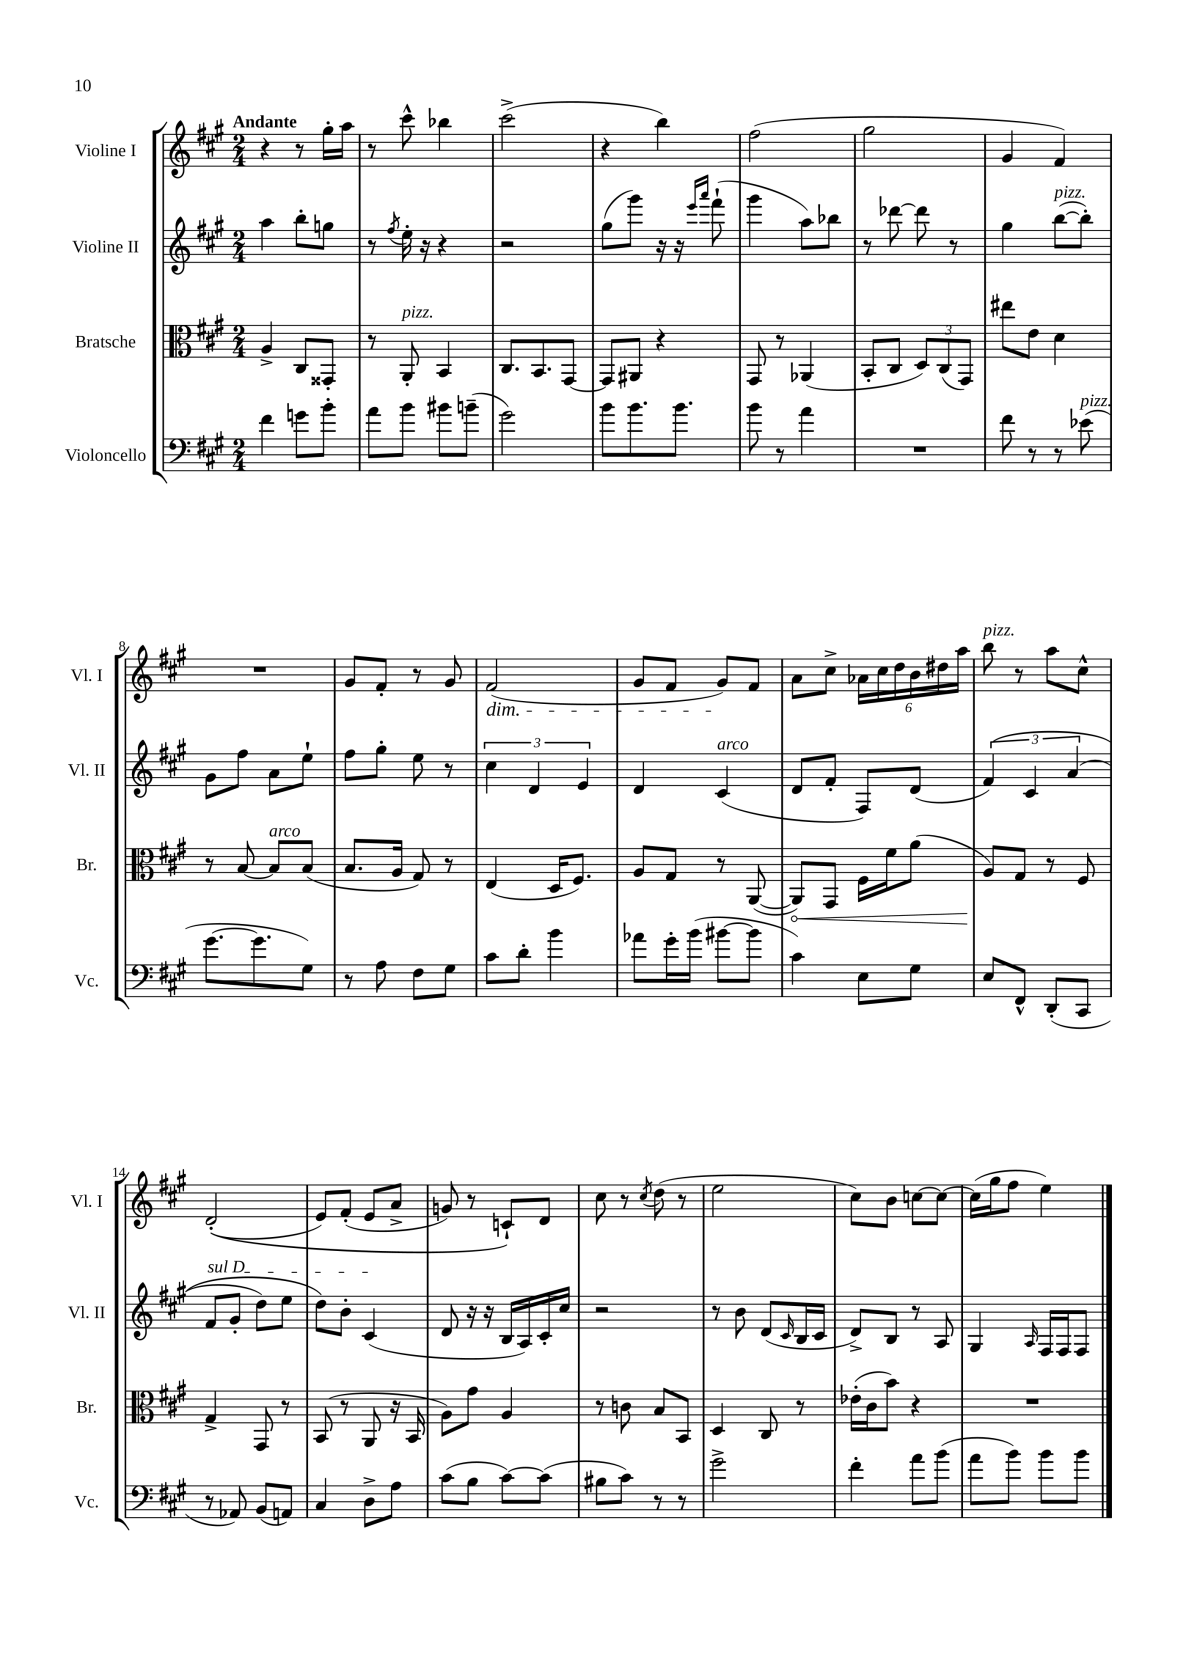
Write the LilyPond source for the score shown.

<<
\new StaffGroup <<
\new Staff = "s0" \with { instrumentName = "Violine I" shortInstrumentName = "Vl. I" } {
    \clef treble \key a \major \numericTimeSignature \time 2/4 \tempo "Andante"
    r4 r8 gis''16-. a''16 |
    r8 cis'''8-^ bes''4 |
    cis'''2->( |
    r4 b''4) |
    fis''2( |
    gis''2 |
    gis'4 fis'4) |
    R2 |
    gis'8 fis'8-. r8 gis'8 |
    fis'2\dim( |
    gis'8 fis'8 gis'8\!) fis'8 |
    a'8 cis''8-> \tuplet 6/4 { aes'16 cis''16 d''16 b'16 dis''16 a''16 } |
    b''8^\markup { \italic "pizz." } r8 a''8 cis''8-^ |
    d'2-.(\( |
    e'8) fis'8-.( e'8 a'8-> |
    g'8) r8 c'8-!\) d'8 |
    cis''8 r8 \acciaccatura { cis''8 } d''8( r8 |
    e''2 |
    cis''8) b'8 c''8~ c''8~ |
    c''16( gis''16 fis''8 e''4) \bar "|." |
}
\new Staff = "s1" \with { instrumentName = "Violine II" shortInstrumentName = "Vl. II" } {
    \clef treble \key a \major \numericTimeSignature \time 2/4
    a''4 b''8-. g''8 |
    r8 \acciaccatura { fis''8 } e''16-. r16 r4 |
    r2 |
    gis''8( gis'''8) r16 r16 \grace { e'''16 a'''16 } fis'''8-!( |
    gis'''4 a''8) bes''8 |
    r8 des'''8~ des'''8 r8 |
    gis''4 b''8~^\markup { \italic "pizz." }( b''8-.) |
    gis'8 fis''8 a'8 e''8-! |
    fis''8 gis''8-. e''8 r8 |
    \tuplet 3/2 { cis''4 d'4 e'4 } |
    d'4 cis'4^\markup { \italic "arco" }( |
    d'8 fis'8-. fis8) d'8( |
    \tuplet 3/2 { fis'4)\( cis'4 a'4( } |
    \once \override TextSpanner.bound-details.left.text = \markup { \italic "sul D" } fis'8\startTextSpan gis'8-. d''8) e''8 |
    d''8\) b'8-. cis'4\stopTextSpan( |
    d'8 r16 r16 b16 a16) cis'16-. cis''16 |
    r2 |
    r8 b'8 d'8( \grace { cis'16 } b16 cis'16 |
    d'8->) b8 r8 a8 |
    gis4 \grace { a16 } fis16 fis16 fis8 \bar "|." |
}
\new Staff = "s2" \with { instrumentName = "Bratsche" shortInstrumentName = "Br." } {
    \clef alto \key a \major \numericTimeSignature \time 2/4
    a4-> cis8 gisis,8-. |
    r8 a,8-.^\markup { \italic "pizz." } b,4 |
    cis8. b,8. gis,8~ |
    gis,8 ais,8 r4 |
    gis,8 r8 aes,4( |
    b,8-. cis8 \tuplet 3/2 { d8) cis8( gis,8) } |
    eis''8 e'8 d'4 |
    r8 b8~ b8^\markup { \italic "arco" } b8( |
    b8. a16 gis8) r8 |
    e4( d16 fis8.) |
    a8 gis8 r8 a,8~( |
    \once \override Hairpin.circled-tip = ##t a,8\<) gis,8 fis16 fis'16 a'8( |
    a8\!) gis8 r8 fis8 |
    gis4-> gis,8 r8 |
    b,8( r8 a,8 r16 b,16 |
    a8) gis'8 a4 |
    r8 c'8 b8 b,8 |
    d4 cis8 r8 |
    ees'16-.( cis'16 b'8) r4 |
    R2 \bar "|." |
}
\new Staff = "s3" \with { instrumentName = "Violoncello" shortInstrumentName = "Vc." } {
    \clef bass \key a \major \numericTimeSignature \time 2/4
    fis'4 g'8 b'8-. |
    a'8 b'8 bis'8 b'8--( |
    gis'2) |
    b'8 b'8. b'8. |
    b'8 r8 a'4 |
    R2 |
    fis'8 r8 r8 ees'8^\markup { \italic "pizz." }( |
    gis'8.~ gis'8. gis8) |
    r8 a8 fis8 gis8 |
    cis'8 d'8-. b'4 |
    aes'8 gis'16-. b'16( bis'8~ bis'8 |
    cis'4) e8 gis8 |
    e8 fis,8-^ d,8-.( cis,8 |
    r8 aes,8) b,8( a,8) |
    cis4 d8-> a8 |
    cis'8( b8 cis'8~) cis'8( |
    bis8 cis'8) r8 r8 |
    gis'2-> |
    fis'4-. a'8 b'8( |
    a'8 b'8) b'8 b'8 \bar "|." |
}
>>
>>
